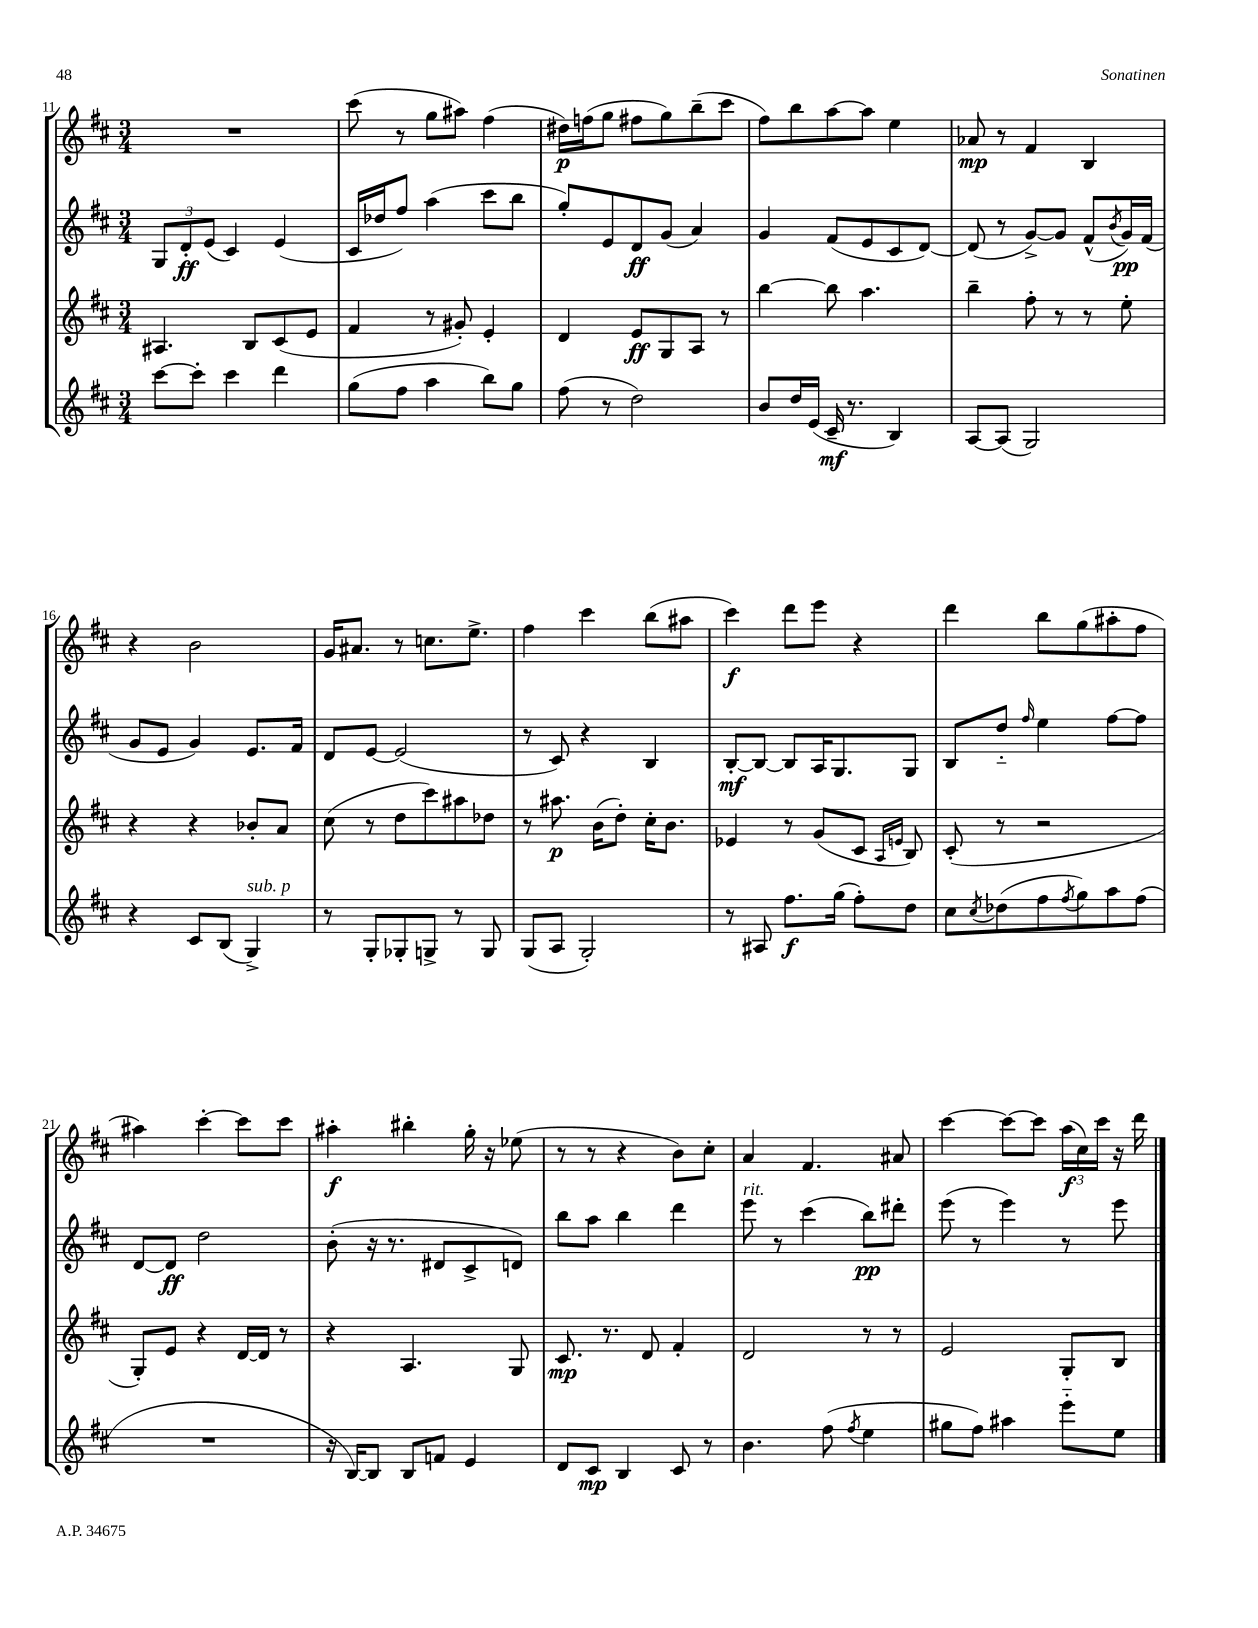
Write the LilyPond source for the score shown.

<<
\new StaffGroup <<
\new Staff = "s0" {
    \clef treble \key d \major \numericTimeSignature \time 3/4
    R2. |
    cis'''8( r8 g''8 ais''8) fis''4( |
    dis''16\p) f''16( g''8 fis''8 g''8) b''8--( cis'''8 |
    fis''8) b''8 a''8~ a''8 e''4 |
    aes'8\mp r8 fis'4 b4 |
    r4 b'2 |
    g'16 ais'8. r8 c''8. e''8.-> |
    fis''4 cis'''4 b''8( ais''8 |
    cis'''4\f) d'''8 e'''8 r4 |
    d'''4 b''8 g''8( ais''8-. fis''8 |
    ais''4) cis'''4~-. cis'''8 cis'''8 |
    ais''4-.\f bis''4-. g''16-. r16 ees''8( |
    r8 r8 r4 b'8) cis''8-. |
    a'4 fis'4. ais'8 |
    cis'''4~ cis'''8~ cis'''8 \tuplet 3/2 { a''16\f( cis''16) cis'''16 } r16 d'''16 \bar "|." |
}
\new Staff = "s1" {
    \clef treble \key d \major \numericTimeSignature \time 3/4
    \tuplet 3/2 { g8 d'8-.\ff e'8( } cis'4) e'4( |
    cis'16 des''16 fis''8) a''4( cis'''8 b''8 |
    g''8-.) e'8 d'8\ff g'8( a'4) |
    g'4 fis'8( e'8 cis'8 d'8~) |
    d'8( r8 g'8~->) g'8 fis'8-^( \acciaccatura { b'8 } g'16\pp) fis'16( |
    g'8 e'8 g'4) e'8. fis'16 |
    d'8 e'8~ e'2( |
    r8 cis'8) r4 b4 |
    b8~-.\mf b8~ b8 a16 g8. g8 |
    b8 d''8-_ \grace { fis''16 } e''4 fis''8~ fis''8 |
    d'8~ d'8\ff d''2 |
    b'8-.( r16 r8. dis'8 cis'8-> d'8) |
    b''8 a''8 b''4 d'''4 |
    e'''8^\markup { \italic "rit." } r8 cis'''4( b''8\pp) dis'''8-. |
    e'''8( r8 e'''4) r8 e'''8 \bar "|." |
}
\new Staff = "s2" {
    \clef treble \key d \major \numericTimeSignature \time 3/4
    ais4. b8 cis'8( e'8 |
    fis'4 r8 gis'8-.) e'4-. |
    d'4 e'8\ff g8 a8 r8 |
    b''4~ b''8 a''4. |
    b''4-- fis''8-. r8 r8 e''8-. |
    r4 r4 bes'8-. a'8 |
    cis''8( r8 d''8 cis'''8) ais''8 des''8 |
    r8 ais''8.\p b'16( d''8-.) cis''16-. b'8. |
    ees'4 r8 g'8( cis'8 \grace { a16 e'16 } b8) |
    cis'8-.( r8 r2 |
    g8-.) e'8 r4 d'16~ d'16 r8 |
    r4 a4. g8 |
    cis'8.\mp r8. d'8 fis'4-. |
    d'2 r8 r8 |
    e'2 g8-. b8 \bar "|." |
}
\new Staff = "s3" {
    \clef treble \key d \major \numericTimeSignature \time 3/4
    cis'''8~ cis'''8-. cis'''4 d'''4 |
    g''8( fis''8 a''4 b''8) g''8 |
    fis''8( r8 d''2) |
    b'8 d''16 e'16( cis'16--\mf r8. b4) |
    a8~ a8( g2) |
    r4 cis'8 b8( g4->^\markup { \italic "sub. p" }) |
    r8 g8-. ges8-. g8-> r8 g8 |
    g8( a8 g2-.) |
    r8 ais8 fis''8.\f g''16( fis''8-.) d''8 |
    cis''8 \acciaccatura { cis''8 } des''8( fis''8 \acciaccatura { fis''8 } g''8) a''8 fis''8( |
    R2. |
    r16 b16~) b8 b8 f'8 e'4 |
    d'8 cis'8\mp b4 cis'8 r8 |
    b'4. fis''8( \acciaccatura { fis''8 } e''4 |
    gis''8 fis''8) ais''4 e'''8-_ e''8 \bar "|." |
}
>>
>>
\layout { \context { \Score currentBarNumber = #11 } }
